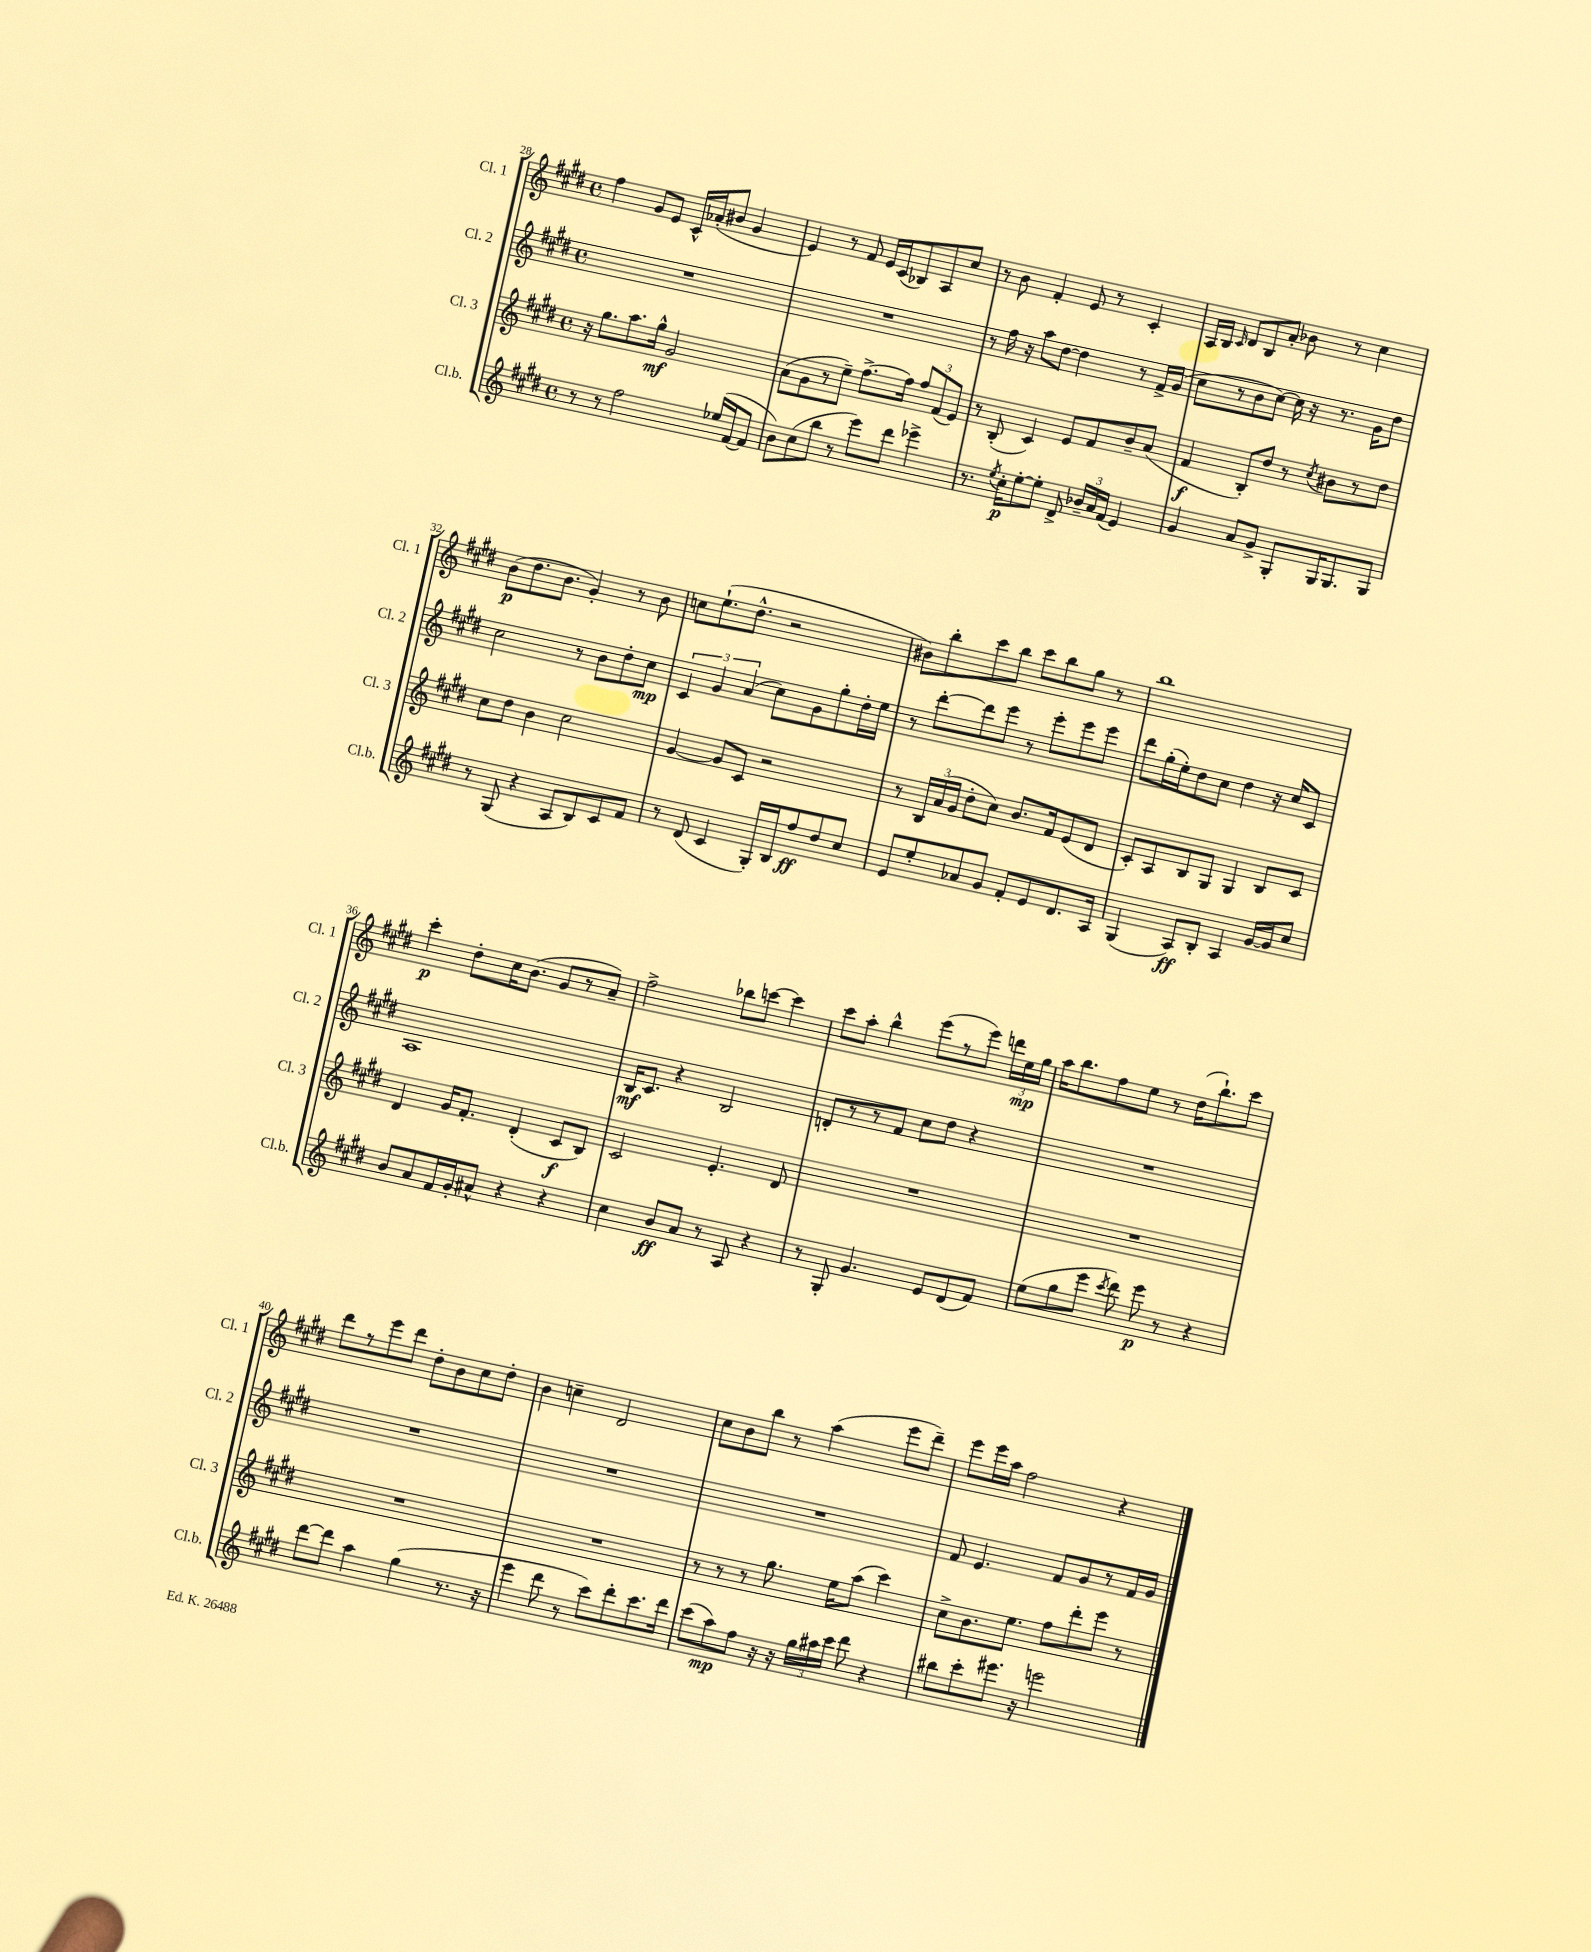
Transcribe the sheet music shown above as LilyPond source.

<<
\new StaffGroup <<
\new Staff = "s0" \with { instrumentName = "Cl. 1" shortInstrumentName = "Cl. 1" } {
    \clef treble \key e \major \defaultTimeSignature \time 4/4
    \autoBeamOff fis''4 gis'8[ e'8] cis'16[-^ aes'16-.( bis'8] gis'4 |
    e'4) r8 fis'8 e'16[ cis'16( bes8) a8 cis''8] |
    r8 b'8 fis'4-. e'8 r8 cis'4-. |
    a16[ b16] \grace { cis'16 } dis'8[ b8 a'8]-. bes'8 r8 cis''4 |
    b'8[\p( dis''8. b'8.] gis'4-.) r8 b'8 |
    c''8[ e''8.-!( dis''8.]-^ r2 |
    bis'8[) b''8-. cis'''8 b''8] cis'''8[ b''8 gis''8] r8 |
    b''1 |
    cis'''4-.\p dis''8[-. cis''16 b'8.]( gis'8[ r8 a'8]--) |
    fis''2-> bes''8[ c'''8]~ c'''4 |
    cis'''8[ a''8]-. b''4-^ e'''8[( r8 e'''8]) \tuplet 3/2 { d'''16[ e''16\mp gis''16] } |
    a''16[ b''8. fis''8 e''8] r8 dis''16[( b''8.-!) cis'''8] |
    dis'''8[ r8 e'''8 dis'''8] dis''8[-. b'8 cis''8 dis''8]-. |
    b'4 c''4-- dis'2 |
    cis''8[ b'8 b''8] r8 a''4( e'''8[ dis'''8]--) |
    e'''8[ e'''16 a''16] fis''2 r4 \bar "|." |
}
\new Staff = "s1" \with { instrumentName = "Cl. 2" shortInstrumentName = "Cl. 2" } {
    \clef treble \key e \major \defaultTimeSignature \time 4/4
    \autoBeamOff R1 |
    R1 |
    r8 fis''16 r16 a''8[ dis''8]~ dis''4 r8 fis'16[-> gis'16]( |
    cis''8[ r8 b'8 cis''8]~) cis''16 r16 r8. gis'16[ dis''8] |
    cis''2 r8 b'8[ dis''8-. cis''8]\mp |
    \tuplet 3/2 { cis'4 gis'4 a'4( } cis''8[) gis'8 gis''8-. dis''16-. e''16] |
    r8 dis'''8[~-. dis'''8 e'''8] r8 e'''8[-. e'''8 e'''8] |
    dis'''8[ gis''16-.( e''16-.) dis''8 cis''8] dis''4 r16 cis''16[ cis'8] |
    a1 |
    b16[\mf cis'8.] r4 b2 |
    d'8[-. r8 r8 fis'8] cis''8[ dis''8] r4 |
    R1 |
    R1 |
    R1 |
    R1 |
    fis'8 e'4. fis'8[ gis'8 r8 fis'16 gis'16] \bar "|." |
}
\new Staff = "s2" \with { instrumentName = "Cl. 3" shortInstrumentName = "Cl. 3" } {
    \clef treble \key e \major \defaultTimeSignature \time 4/4
    \autoBeamOff r16 gis''8.[ a''8. gis''16]-^\mf gis'2 |
    a'8[( gis'8 r8 e''8]--) fis''8.[~-> fis''16] \tuplet 3/2 { fis''8[ fis'8( e'8]) } |
    r8 b8-.( cis'4) e'8[ fis'8 b'8-- a'8]( |
    fis'4\f b8[-.) dis''8] r8 \acciaccatura { cis''8 } bis'8[ r8 dis''8] |
    cis''8[ dis''8] b'4 cis''2 |
    gis'4~ gis'8[ cis'8] r2 |
    r8 \tuplet 3/2 { b16[ a'16( gis'16] } dis''8[-. cis''8]) b'8.[ fis'16 e'8( dis'8] |
    cis'8[-.) a8 b8 gis8] gis4 b8[ cis'8] |
    dis'4 gis'16[ fis'8.]-. dis'4-.( cis'8[\f b8]) |
    cis'2 e'4.-. dis'8 |
    R1 |
    R1 |
    R1 |
    R1 |
    r8 r8 r8 gis''8. e''16[ a''8]( cis'''4) |
    cis''8[-> b'8. e''8.] fis''8[ dis'''8-. e'''8] r8 \bar "|." |
}
\new Staff = "s3" \with { instrumentName = "Cl.b." shortInstrumentName = "Cl.b." } {
    \clef treble \key e \major \defaultTimeSignature \time 4/4
    \autoBeamOff r8 r8 fis''2 ees''16[( fis'16~ fis'8] |
    b'8[) cis''8( b''8] r8 e'''8[) dis'''8] ees'''4-> |
    r8. \acciaccatura { e''8 } cis''16[-.\p e''8~-. e''8]-. dis'8-> \tuplet 3/2 { bes'16[-- a'16 fis'16]( } e'4) |
    gis'4 a'8[ gis'8]-> gis8[-. gis16 gis8. gis8] |
    r8 gis8( r4 a8[ b8) cis'8 fis'8] |
    r8 dis'8( cis'4 gis16[-.) b16 fis''8\ff dis''8 cis''8] |
    e'8[ e''8-. aes'8 gis'8] fis'8[-. e'8 dis'8. a16] |
    gis4( a8[\ff) b8]-. a4 gis'16[~ gis'16 cis''8] |
    b'8[ a'8 fis'16 gis'16-. ais'8]-^ r4 r4 |
    cis''4 b'8[\ff a'8] r8 a8 r4 |
    r8 gis8-. gis'4. e'8[ dis'8( fis'8]) |
    e''8[( gis''8 e'''8] \acciaccatura { cis'''8 } dis'''8) e'''8\p r8 r4 |
    dis'''8[~ dis'''8] a''4 gis''4( r8. r16 |
    e'''4 dis'''8 r8 cis'''8[) dis'''8-. cis'''8. dis'''16] |
    cis'''8[( a''8\mp) fis''8] r16 r16 \tuplet 3/2 { gis''16[ ais''16 cis'''16] } dis'''8 r4 |
    bis''8[ cis'''8-. eis'''8.] r16 e'''2 \bar "|." |
}
>>
>>
\layout { \context { \Score currentBarNumber = #28 } }
